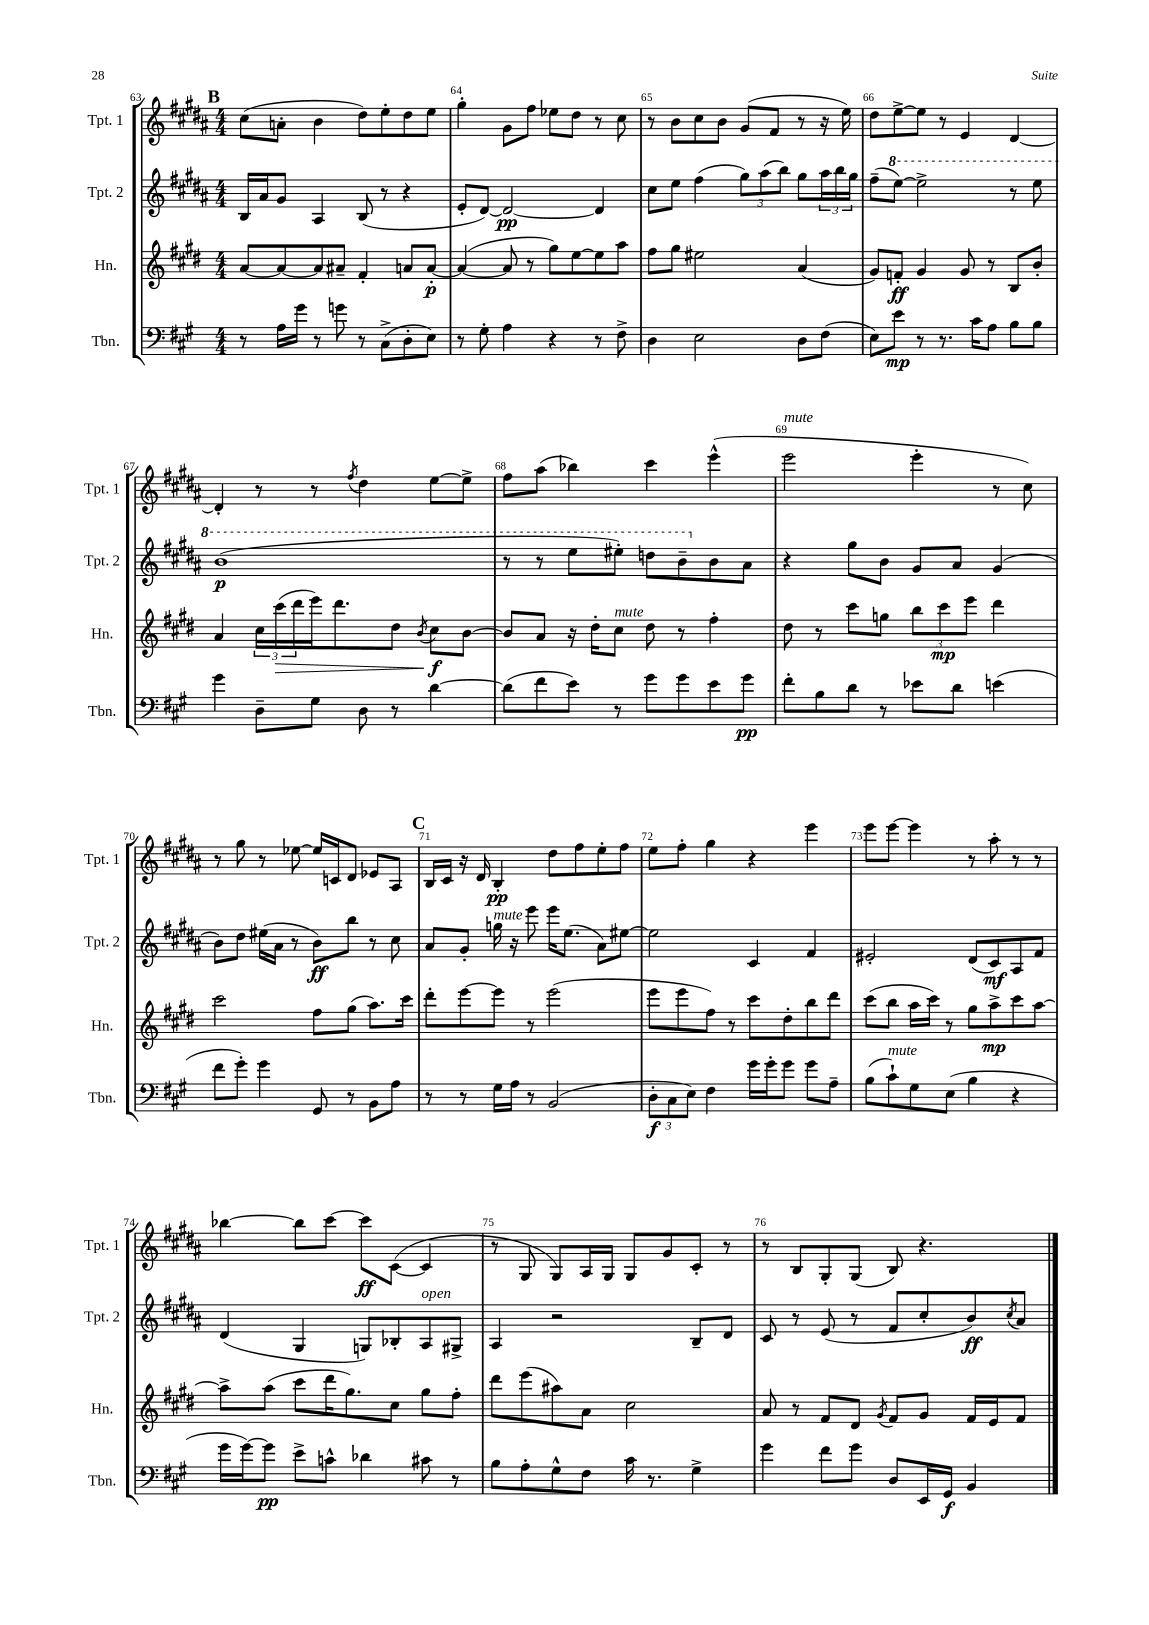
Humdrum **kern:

**kern	**kern	**kern	**kern
*staff4	*staff3	*staff2	*staff1
*clefF4	*clefG2	*clefG2	*clefG2
*k[f#c#g#]	*k[f#c#g#d#]	*k[f#c#g#d#a#]	*k[f#c#g#d#a#]
*M4/4	*M4/4	*M4/4	*M4/4
8r	[8a	16B	(8cc#
.	.	16a#	.
16A	8a_	8g#	8a'
16g#	.	.	.
8r	8a]	4A#	4b
8g	8a#~	.	.
8r	4f#'	(8B	8dd#)
(8C#^	.	8r	8ee'
8D'	8a	4r	8dd#
8E)	[8a'	.	8ee
=	=	=	=
8r	(4a_	8e'	4gg#'
8G#'	.	[8d#)	.
4A	8a]	2d#_	8g#
.	8r	.	8ff#
4r	8gg#)	.	8ee-
.	[8ee	.	8dd#
8r	8ee]	4d#]	8r
8F#^	8aa	.	8cc#
=	=	=	=
4D	8ff#	8cc#	8r
.	8gg#	8ee	8b
2E	2ee#	(4ff#	8cc#
.	.	.	8b
.	.	12gg#)	(8g#
.	.	(12aa#	.
.	.	.	8f#
.	.	12bb)	.
8D	(4a	8gg#	8r
(8F#	.	24aa#	16r
.	.	24bb	.
.	.	.	16ee)
.	.	24gg#	.
=	=	=	=
8E)	8g#)	(8ff#~	8dd#
8e	8f'	[8eee)	[8ee^
8r	4g#	2eee^]	8ee]
8.r	.	.	8r
.	8g#	.	4e
16c#	.	.	.
8A	8r	.	.
8B	8B	8r	[4d#
8B	8b'	8eee	.
=	=	=	=
4g#	4a	(1bb	4d#']
8D~	24cc#	.	8r
.	(24ccc#	.	.
.	24ddd#	.	.
8G#	16eee)	.	8r
.	8.ddd#	.	.
.	.	.	8qff#
8D	.	.	4dd#
8r	8dd#	.	.
.	8qb	.	.
[4d	8cc#	.	[8ee
.	[8b	.	8ee^]
=	=	=	=
(8d]	8b]	8r	8ff#
8f#	8a	8r	(8aa#
8e)	16r	8eee	4bb-)
.	16dd#'	.	.
8r	8cc#	8eee#')	.
8g#	8dd#	8ddd	4ccc#
8g#	8r	8bb~	.
8e	4ff#'	8b	(4eee^^
8g#	.	8a#	.
=	=	=	=
8f#'	8dd#	4r	2eee
8B	8r	.	.
8d	8ccc#	8gg#	.
8r	8gg	8b	.
8e-	12bb	8g#	4eee'
.	12ccc#	.	.
8d	.	8a#	.
.	12eee	.	.
(4e	4ddd#	(4g#	8r
.	.	.	8cc#)
=	=	=	=
8f#	2ccc#	8b)	8r
8g#')	.	8dd#	8gg#
4g#	.	(16ee#	8r
.	.	16a#	.
.	.	8r	[8ee-
8GG#	8ff#	8b)	16ee-]
.	.	.	16c
8r	(8gg#	8bb	8d#
8BB	8.aa)	8r	8e-
8A	.	8cc#	8A#
.	16ccc#	.	.
=	=	=	=
8r	8ddd#'	8a#	16B
.	.	.	16c#
8r	[8eee	8g#'	16r
.	.	.	16d#
16G#	8eee]	16gg	4B'
16A	.	16r	.
8r	8r	8eee	.
(2BB	(2eee	16eee	8dd#
.	.	(8.ee	.
.	.	.	8ff#
.	.	8a#)	8ee'
.	.	[8ee#	8ff#
=	=	=	=
12D'	8eee	2ee#]	8ee
12C#	.	.	.
.	8eee	.	8ff#'
12E)	.	.	.
4F#	8ff#)	.	4gg#
.	8r	.	.
16g#	8ccc#	4c#	4r
16g#'	.	.	.
8g#	8dd#'	.	.
8g#	8bb	4f#	4eee
8A~	8ddd#	.	.
=	=	=	=
(8B	(8ccc#	2e#'	8eee
8c#`)	8bb	.	[8eee
8G#	16aa	.	4eee]
.	16ccc#)	.	.
(8E	8r	.	.
4B	8gg#	(8d#	8r
.	8aa^	8c#)	8aa#'
4r	8ccc#	8A#	8r
.	[8aa	8f#	8r
=	=	=	=
16g#	8aa^]	(4d#	[4bb-
[16g#)	.	.	.
8g#]	(8aa	.	.
8e^	8ccc#	4G#	8bb-]
8c^^	16ddd#	.	[8ccc#
.	8.gg#)	.	.
4d-	.	8G)	8ccc#]
.	8cc#	8B-'	([8c#
8c#	8gg#	8A#	4c#]
8r	8ff#'	8G#^	.
=	=	=	=
8B	8ddd#	4A#	8r
8A'	(8eee	.	8G#
8G#^^	8aa#)	2r	8G#)
8F#	8a	.	16A#
.	.	.	16G#
16c#	2cc#	.	8G#
8.r	.	.	.
.	.	.	8g#
4G#^	.	8B~	8c#'
.	.	8d#	8r
=	=	=	=
4g#	8a	8c#	8r
.	8r	8r	8B
8f#	8f#	(8e	8G#'
8g#	8d#	8r	(8G#
.	8qg#	.	.
8D	8f#	8f#	8B)
16EE	8g#	8cc#'	4.r
16GG#	.	.	.
4BB	16f#	8b)	.
.	16e	.	.
.	.	8qcc#	.
.	8f#	8a#	.
==	==	==	==
*-	*-	*-	*-
